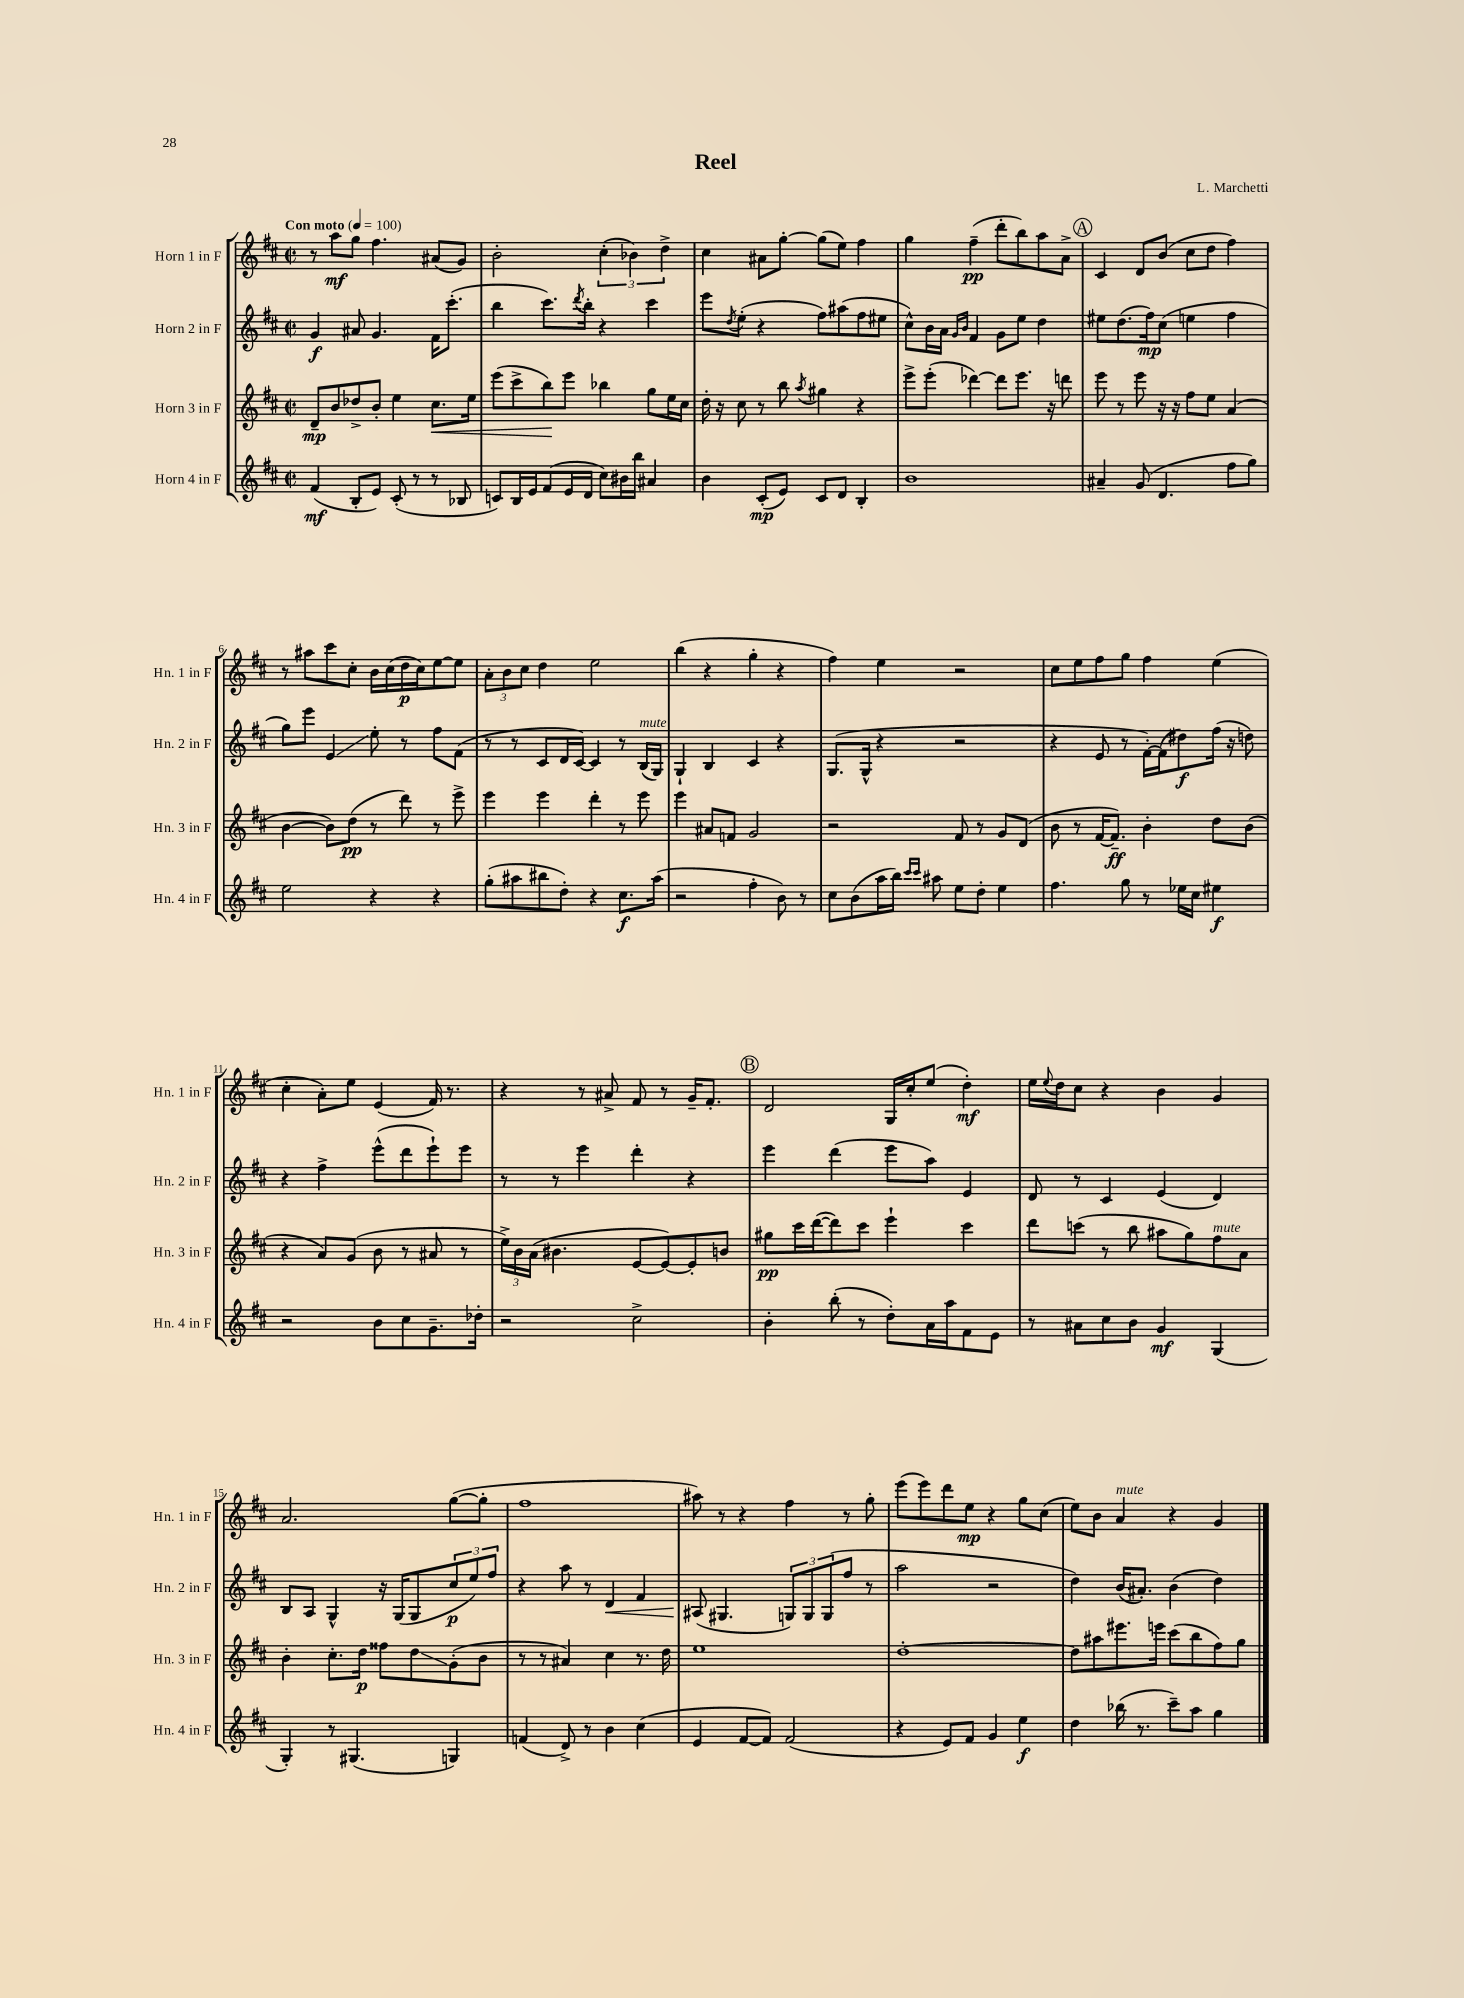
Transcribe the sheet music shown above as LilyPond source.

\header { title = "Reel" composer = "L. Marchetti" }
<<
\new StaffGroup <<
\new Staff = "s0" \with { instrumentName = "Horn 1 in F" shortInstrumentName = "Hn. 1 in F" } {
    \clef treble \key d \major \defaultTimeSignature \time 2/2 \tempo "Con moto" 4 = 100
    r8 a''8\mf g''8 fis''4. ais'8( g'8) |
    b'2-. \tuplet 3/2 { cis''4-.( bes'4) d''4-> } |
    cis''4 ais'8 g''8~-. g''8( e''8) fis''4 |
    g''4 fis''4--\pp( d'''8-. b''8) a''8 a'8-> |
    \mark \markup { \circle "A" } cis'4 d'8 b'8( cis''8 d''8 fis''4) |
    r8 ais''8 cis'''8 cis''8-. b'16 cis''16( d''16\p cis''16) e''8~ e''8 |
    \tuplet 3/2 { a'8-. b'8 cis''8 } d''4 e''2 |
    b''4( r4 g''4-. r4 |
    fis''4) e''4 r2 |
    cis''8 e''8 fis''8 g''8 fis''4 e''4( |
    cis''4-. a'8-.) e''8 e'4( fis'16) r8. |
    r4 r8 ais'8-> fis'8 r8 g'16-- fis'8.-. |
    \mark \markup { \circle "B" } d'2 g16 cis''16-. e''8( d''4-.\mf) |
    e''16 \appoggiatura { e''8 } d''16 cis''8 r4 b'4 g'4 |
    a'2. g''8~( g''8-. |
    fis''1 |
    ais''8) r8 r4 fis''4 r8 g''8-. |
    e'''8( e'''8) d'''8 e''8\mp r4 g''8 cis''8( |
    e''8) b'8 a'4^\markup { \italic "mute" } r4 g'4 \bar "|." |
}
\new Staff = "s1" \with { instrumentName = "Horn 2 in F" shortInstrumentName = "Hn. 2 in F" } {
    \clef treble \key d \major \defaultTimeSignature \time 2/2
    g'4\f ais'8 g'4. fis'16 cis'''8.-.( |
    b''4 cis'''8.) \acciaccatura { d'''8 } b''16-. r4 cis'''4 |
    e'''8 \acciaccatura { d''8 } e''8-.( r4 fis''8) ais''8( fis''8 eis''8 |
    cis''8-^) b'16 a'16 \grace { g'16 b'16 } fis'4 g'8 e''8 d''4 |
    \mark \markup { \circle "A" } eis''8 d''8.( fis''16\mp) cis''8( e''4 fis''4 |
    g''8) e'''8 e'4\glissando e''8-. r8 fis''8 fis'8( |
    r8 r8 cis'8 d'16 cis'16~) cis'4 r8 b16^\markup { \italic "mute" }( g16) |
    g4-! b4 cis'4 r4 |
    g8.( g16-^ r4 r2 |
    r4 e'8 r8 fis'16~-.) fis'16( dis''8\f) fis''16( r16 d''8) |
    r4 fis''4-> e'''8-^( d'''8 e'''8-!) e'''8 |
    r8 r8 e'''4 d'''4-. r4 |
    \mark \markup { \circle "B" } e'''4 d'''4( e'''8 a''8) e'4 |
    d'8 r8 cis'4 e'4( d'4) |
    b8 a8 g4-^ r16 g16( g8 \tuplet 3/2 { cis''8\p e''8) fis''8 } |
    r4 a''8 r8 d'4\< fis'4 |
    ais8\!( gis4. \tuplet 3/2 { g8) g8 g8( } fis''8 r8 |
    a''2 r2 |
    d''4) b'16( ais'8.-.) b'4( d''4) \bar "|." |
}
\new Staff = "s2" \with { instrumentName = "Horn 3 in F" shortInstrumentName = "Hn. 3 in F" } {
    \clef treble \key d \major \defaultTimeSignature \time 2/2
    d'8--\mp b'8 des''8-> b'8-. e''4 cis''8.\< e''16 |
    e'''8( cis'''8-> b''8\!) e'''8 bes''4 g''8 e''16 cis''16 |
    d''16-. r16 cis''8 r8 b''8 \acciaccatura { a''8 } gis''4 r4 |
    e'''8-> e'''8-.( des'''4~) des'''8 e'''8. r16 d'''8 |
    \mark \markup { \circle "A" } e'''8 r8 e'''8 r16 r16 fis''8 e''8 a'4( |
    b'4~ b'8) d''8\pp( r8 d'''8) r8 e'''8-> |
    e'''4 e'''4 d'''4-. r8 e'''8 |
    e'''4 ais'8 f'8 g'2 |
    r2 fis'8 r8 g'8 d'8( |
    b'8 r8 fis'16~ fis'8.--\ff) b'4-. d''8 b'8( |
    r4 a'8) g'8( b'8 r8 ais'8 r8 |
    \tuplet 3/2 { e''16->) b'16 a'16( } bis'4. e'8~ e'8~) e'8-. b'8 |
    \mark \markup { \circle "B" } gis''8\pp cis'''16 d'''16~( d'''8) cis'''8 e'''4-! cis'''4 |
    d'''8 c'''8( r8 b''8 ais''8 g''8) fis''8^\markup { \italic "mute" } a'8 |
    b'4-. cis''8.-. d''16\p fisis''8 d''8\glissando g'8-.( b'8 |
    r8 r8 ais'4) cis''4 r8. d''16 |
    e''1 |
    d''1~-. |
    d''8 ais''8 eis'''8. e'''16 cis'''8( b''8 fis''8) g''8 \bar "|." |
}
\new Staff = "s3" \with { instrumentName = "Horn 4 in F" shortInstrumentName = "Hn. 4 in F" } {
    \clef treble \key d \major \defaultTimeSignature \time 2/2
    fis'4\mf( b8-. e'8) cis'8-.( r8 r8 bes8 |
    c'8) b16 e'16 fis'8( e'16 d'16 cis''8) bis'16 b''16 ais'4 |
    b'4 cis'8-.\mp( e'8) cis'8 d'8 b4-. |
    b'1 |
    \mark \markup { \circle "A" } ais'4-- g'8( d'4. fis''8 g''8) |
    e''2 r4 r4 |
    g''8-.( ais''8 bis''8 d''8-.) r4 cis''8.\f ais''16( |
    r2 fis''4-. b'8) r8 |
    cis''8 b'8( a''16 b''16) \grace { cis'''16 cis'''16 } ais''8 e''8 d''8-. e''4 |
    fis''4. g''8 r8 ees''16 cis''16 eis''4\f |
    r2 b'8 cis''8 g'8.-- des''16-. |
    r2 cis''2-> |
    \mark \markup { \circle "B" } b'4-. b''8-.( r8 d''8-.) a'16 a''16 fis'8 e'8 |
    r8 ais'8 cis''8 b'8 g'4\mf g4( |
    g4-.) r8 gis4.( g4) |
    f'4( d'8->) r8 b'4 cis''4( |
    e'4 fis'8~ fis'8) fis'2( |
    r4 e'8) fis'8 g'4 e''4\f |
    d''4 bes''16( r8. cis'''8--) a''8 g''4 \bar "|." |
}
>>
>>
